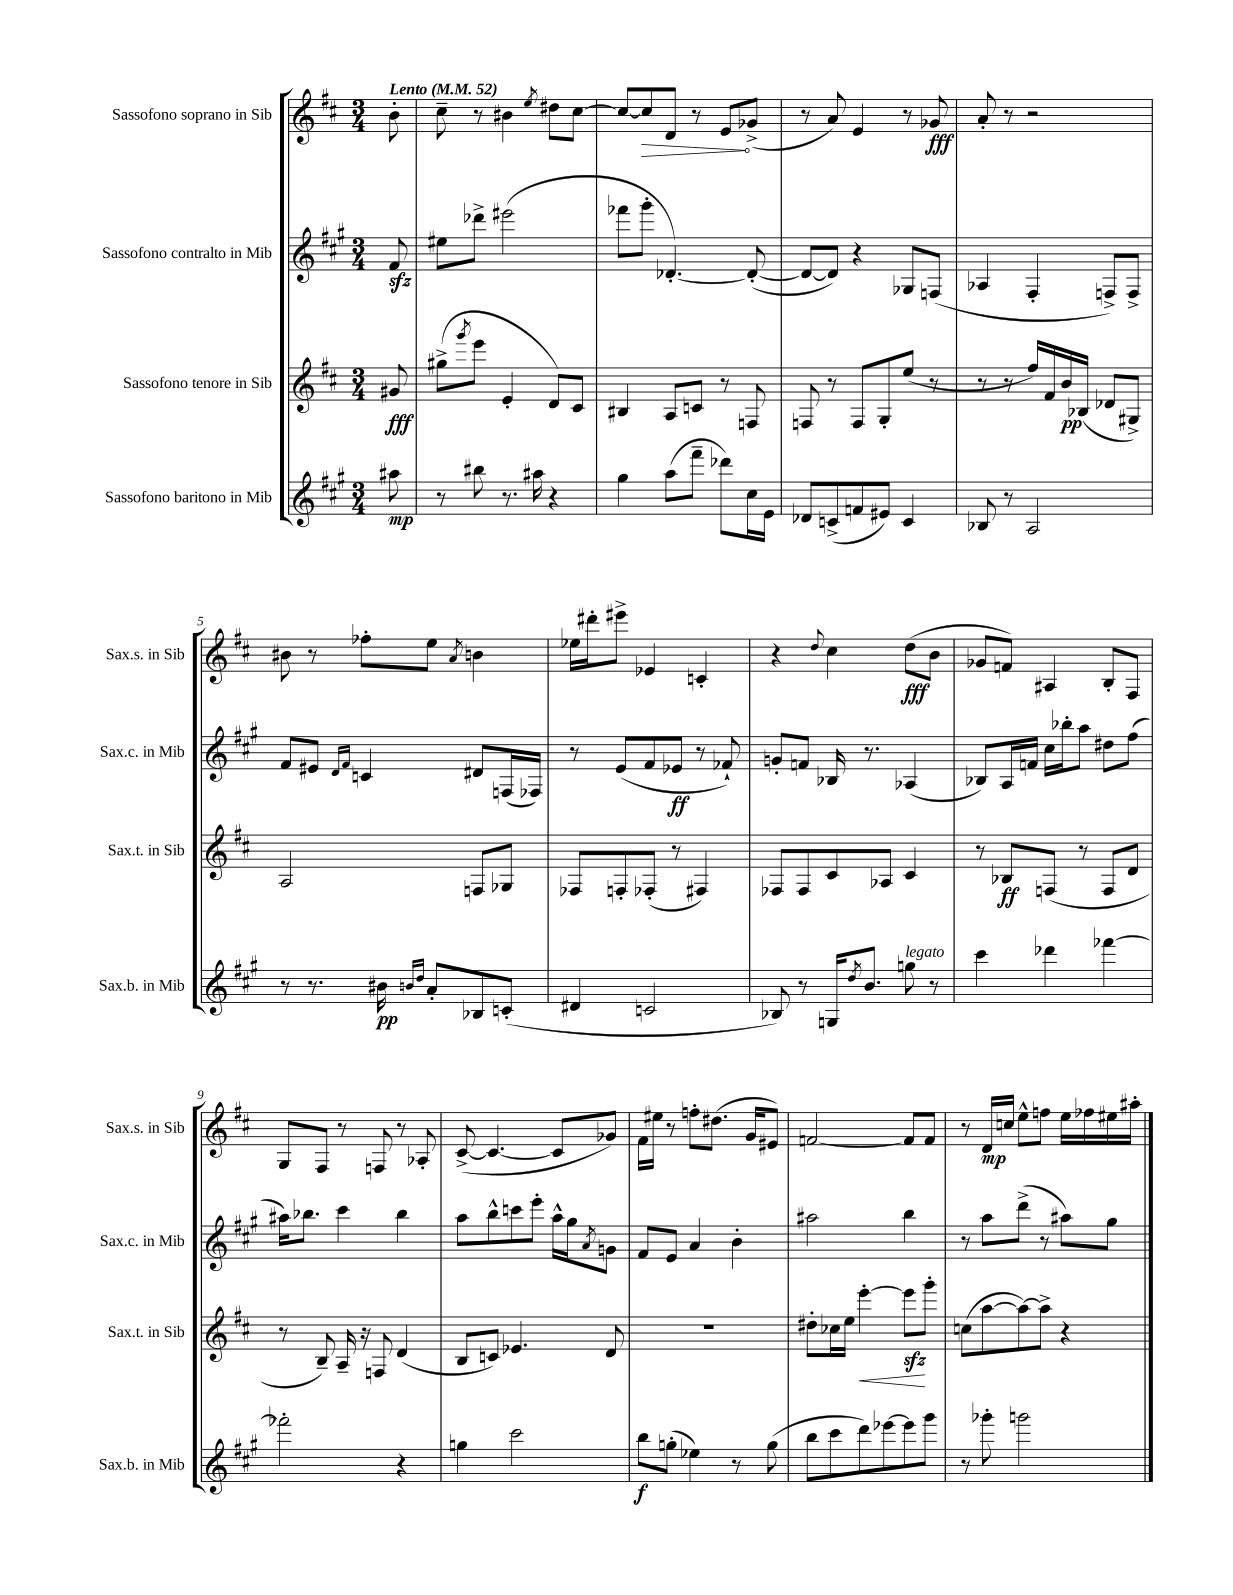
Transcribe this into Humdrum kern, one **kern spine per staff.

**kern	**dynam	**kern	**dynam	**kern	**dynam	**kern	**dynam
*part4	*part4	*part3	*part3	*part2	*part2	*part1	*part1
*staff4	*staff4	*staff3	*staff3	*staff2	*staff2	*staff1	*staff1
*I"Sassofono baritono in Mib	*	*I"Sassofono tenore in Sib	*	*I"Sassofono contralto in Mib	*	*I"Sassofono soprano in Sib	*
*I'Sax.b. in Mib	*	*I'Sax.t. in Sib	*	*I'Sax.c. in Mib	*	*I'Sax.s. in Sib	*
*clefG2	*	*clefG2	*	*clefG2	*	*clefG2	*
*k[f#c#g#]	*	*k[f#c#]	*	*k[f#c#g#]	*	*k[f#c#]	*
*M3/4	*	*M3/4	*	*M3/4	*	*M3/4	*
*MM52	*	*MM52	*	*MM52	*	*MM52	*
=	=	=	=	=	=	=	=
!	!	!	!	!	!	!LO:TX:a:B:t=Lento	!
8aa#X\	mp	8g#X/	fff	8f#zz/	.	8b'\	.
=1	=1	=1	=1	=1	=1	=1	=1
8r	.	(8gg#X^\L	.	8ee#X\L	.	8cc#~\	.
.	.	8qggg/	.	.	.	.	.
8bb#X\	.	8eee\J	.	8ddd-X^\J	.	8r	.
8.r	.	4e'/	.	(2eee#X\	.	4b#X\	.
16aa#X\	.	.	.	.	.	.	.
.	.	.	.	.	.	8qee/	.
4r	.	8d/L)	.	.	.	8dd#X\L	.
.	.	8c#/J	.	.	.	[8cc#\J	.
=2	=2	=2	=2	=2	=2	=2	=2
4gg#\	.	4B#X/	.	8fff-X\L	.	8cc#/L_	.
!	!	!	!	!	!	!	!LO:HP:b
.	.	.	.	8ggg#'\J	.	8cc#/]	>
(8aa\L	.	8A/L	.	[4.d-X'/)	.	8d/J	.
8fff#~\J	.	8cn/J	.	.	.	8r	.
8ddd-X\L)	.	8r	.	.	.	8e/L	.
16cc#\L	.	8Fn/	.	(8d-'/_	.	(8g-X^/J	]
16e\JJ	.	.	.	.	.	.	.
=3	=3	=3	=3	=3	=3	=3	=3
8d-X/L	.	8Fn/	.	8d-/L_	.	8r	.
(8cn^/	.	8r	.	8d-/J])	.	8a/)	.
8fn/	.	8F/L	.	4r	.	4e/	.
8e#X/J)	.	8G'/	.	.	.	.	.
4c/	.	(8ee/J	.	8G-X/L	.	8r	.
.	.	8r	.	(8Fn/J	.	8g-X/	fff
=4	=4	=4	=4	=4	=4	=4	=4
8B-X/	.	8r	.	4A-X/	.	8a'/	.
8r	.	8r	.	.	.	8r	.
2A/	.	16ff#/LL)	.	4F#'/	.	2r	.
.	.	16f#/	.	.	.	.	.
.	.	16b/	pp	.	.	.	.
.	.	(16B-X/JJ	.	.	.	.	.
.	.	8d-X/L	.	8Fn^/L)	.	.	.
.	.	8G#X^/J)	.	8F^/J	.	.	.
!!LO:LB:g=z
=5	=5	=5	=5	=5	=5	=5	=5
8r	.	2A/	.	8f#/L	.	8b#X\	.
8.r	.	.	.	8e#X/J	.	8r	.
.	.	.	.	16qqd/LL	.	.	.
.	.	.	.	16qqf#/JJ	.	.	.
.	.	.	.	4cn/	.	8ff-X'\L	.
16b#X\	pp	.	.	.	.	.	.
16qqbn/LL	.	.	.	.	.	.	.
16qqdd/JJ	.	.	.	.	.	.	.
8a'/L	.	.	.	.	.	8ee\J	.
.	.	.	.	.	.	8qa/	.
8B-X/	.	8Fn/L	.	8d#X/L	.	4bn\	.
(8cn'/J	.	8G-X/J	.	(16Fn/L	.	.	.
.	.	.	.	16F-X/JJ)	.	.	.
=6	=6	=6	=6	=6	=6	=6	=6
4d#X/	.	8F-X/L	.	8r	.	16ee-X\LL	.
.	.	.	.	.	.	16ddd#X'\J	.
.	.	8Fn'/	.	(8e/L	.	8eee#X^\J	.
2cn/	.	(8F-X'/J	.	8f#/	.	4e-X/	.
.	.	8r	.	8e-X/J	ff	.	.
.	.	4F#X/)	.	8r	.	4cn'/	.
.	.	.	.	8f-X`/)	.	.	.
=7	=7	=7	=7	=7	=7	=7	=7
8B-X/)	.	8F-X/L	.	8gn'/L	.	4r	.
8r	.	8F-/	.	8fn/J	.	.	.
.	.	.	.	.	.	8qqdd/	.
16Gn/KL	.	8c#/	.	16B-X/	.	4cc#\	.
8qdd/	.	.	.	.	.	.	.
8.b/J	.	.	.	8.r	.	.	.
.	.	8A-X/J	.	.	.	.	.
!LO:TX:a:i:t=legato	!	!	!	!	!	!	!
8ggn\	.	4c#/	.	(4A-X/	.	(8dd\L	fff
8r	.	.	.	.	.	8b\J	.
=8	=8	=8	=8	=8	=8	=8	=8
4ccc#\	.	8r	.	8B-X/L)	.	8g-X/L	.
.	.	8B-X/L	ff	16A/L	.	8fn/J)	.
.	.	.	.	16fn/JJ	.	.	.
4ddd-X\	.	(8Fn/J	.	16cc#\LL	.	4A#X/	.
.	.	.	.	16bb-X'\J	.	.	.
.	.	8r	.	8aa\J	.	.	.
[4fff-X\	.	8F/L	.	8dd#X\L	.	8B'/L	.
.	.	8d/J	.	(8ff#\J	.	8F#/J	.
!!LO:LB:g=z
=9	=9	=9	=9	=9	=9	=9	=9
2fff-X'\]	.	8r	.	16aa#X\KL)	.	8G/L	.
.	.	.	.	8.bb-X\J	.	.	.
.	.	8B~/)	.	.	.	8F#/J	.
.	.	16A~/	.	4ccc#\	.	8r	.
.	.	16r	.	.	.	.	.
.	.	8Fn/	.	.	.	8Fn/	.
4r	.	(4d/	.	4bb-\	.	8r	.
.	.	.	.	.	.	8A-X'/	.
=10	=10	=10	=10	=10	=10	=10	=10
4ggn\	.	8B/L	.	8aa\L	.	([8c#^/	.
.	.	8cn/J)	.	8bb^^\	.	4.c#/_	.
2ccc#\	.	4.e-X/	.	8cccn\	.	.	.
.	.	.	.	8eee'\J	.	.	.
.	.	.	.	16aa^^\LL	.	8c#/L]	.
.	.	.	.	16gg#\J	.	.	.
.	.	.	.	8qa/	.	.	.
.	.	8d/	.	8gn\J	.	8g-X/J)	.
=11	=11	=11	=11	=11	=11	=11	=11
8bb\L	f	2.r	.	8f#/L	.	16f#\LL	.
.	.	.	.	.	.	16ee#X\JJ	.
(8ggn'\J	.	.	.	8e/J	.	8r	.
4ee-X\)	.	.	.	4a/	.	8ffn'\L	.
.	.	.	.	.	.	(8.dd#X\J	.
8r	.	.	.	4b'\	.	.	.
.	.	.	.	.	.	16g/KL	.
(8gg\	.	.	.	.	.	8e#X/J)	.
=12	=12	=12	=12	=12	=12	=12	=12
8bb\L	.	8dd#X'\L	.	2aa#X\	.	[2fn/	.
8ccc#\	.	16cc-X\L	.	.	.	.	.
.	.	16ee\JJ	.	.	.	.	.
!	!	!	!LO:HP:b	!	!	!	!
8ddd\)	.	[4eee'\	<	.	.	.	.
[8eee-X\	.	.	.	.	.	.	.
8eee-\]	.	8eeezz\L]	.	4bb\	.	8f/L]	.
8ggg#\J	.	8ggg'\J	[	.	.	8f/J	.
=13	=13	=13	=13	=13	=13	=13	=13
8r	.	(8ccn\L	.	8r	.	8r	.
8ggg-X'\	.	[8aa\	.	8aa\L	.	16d/LL	mp
.	.	.	.	.	.	16ccn/JJ	.
2gggn\	.	8aa\_)	.	(8ddd^\J	.	8ee^^\L	.
.	.	8aa^\J]	.	8r	.	8ffn\J	.
.	.	4r	.	8aa#X\L)	.	16ee\LL	.
.	.	.	.	.	.	16ff-X\	.
.	.	.	.	8gg#\J	.	16ee#X\	.
.	.	.	.	.	.	16aa#X'\JJ	.
==	==	==	==	==	==	==	==
*-	*-	*-	*-	*-	*-	*-	*-
